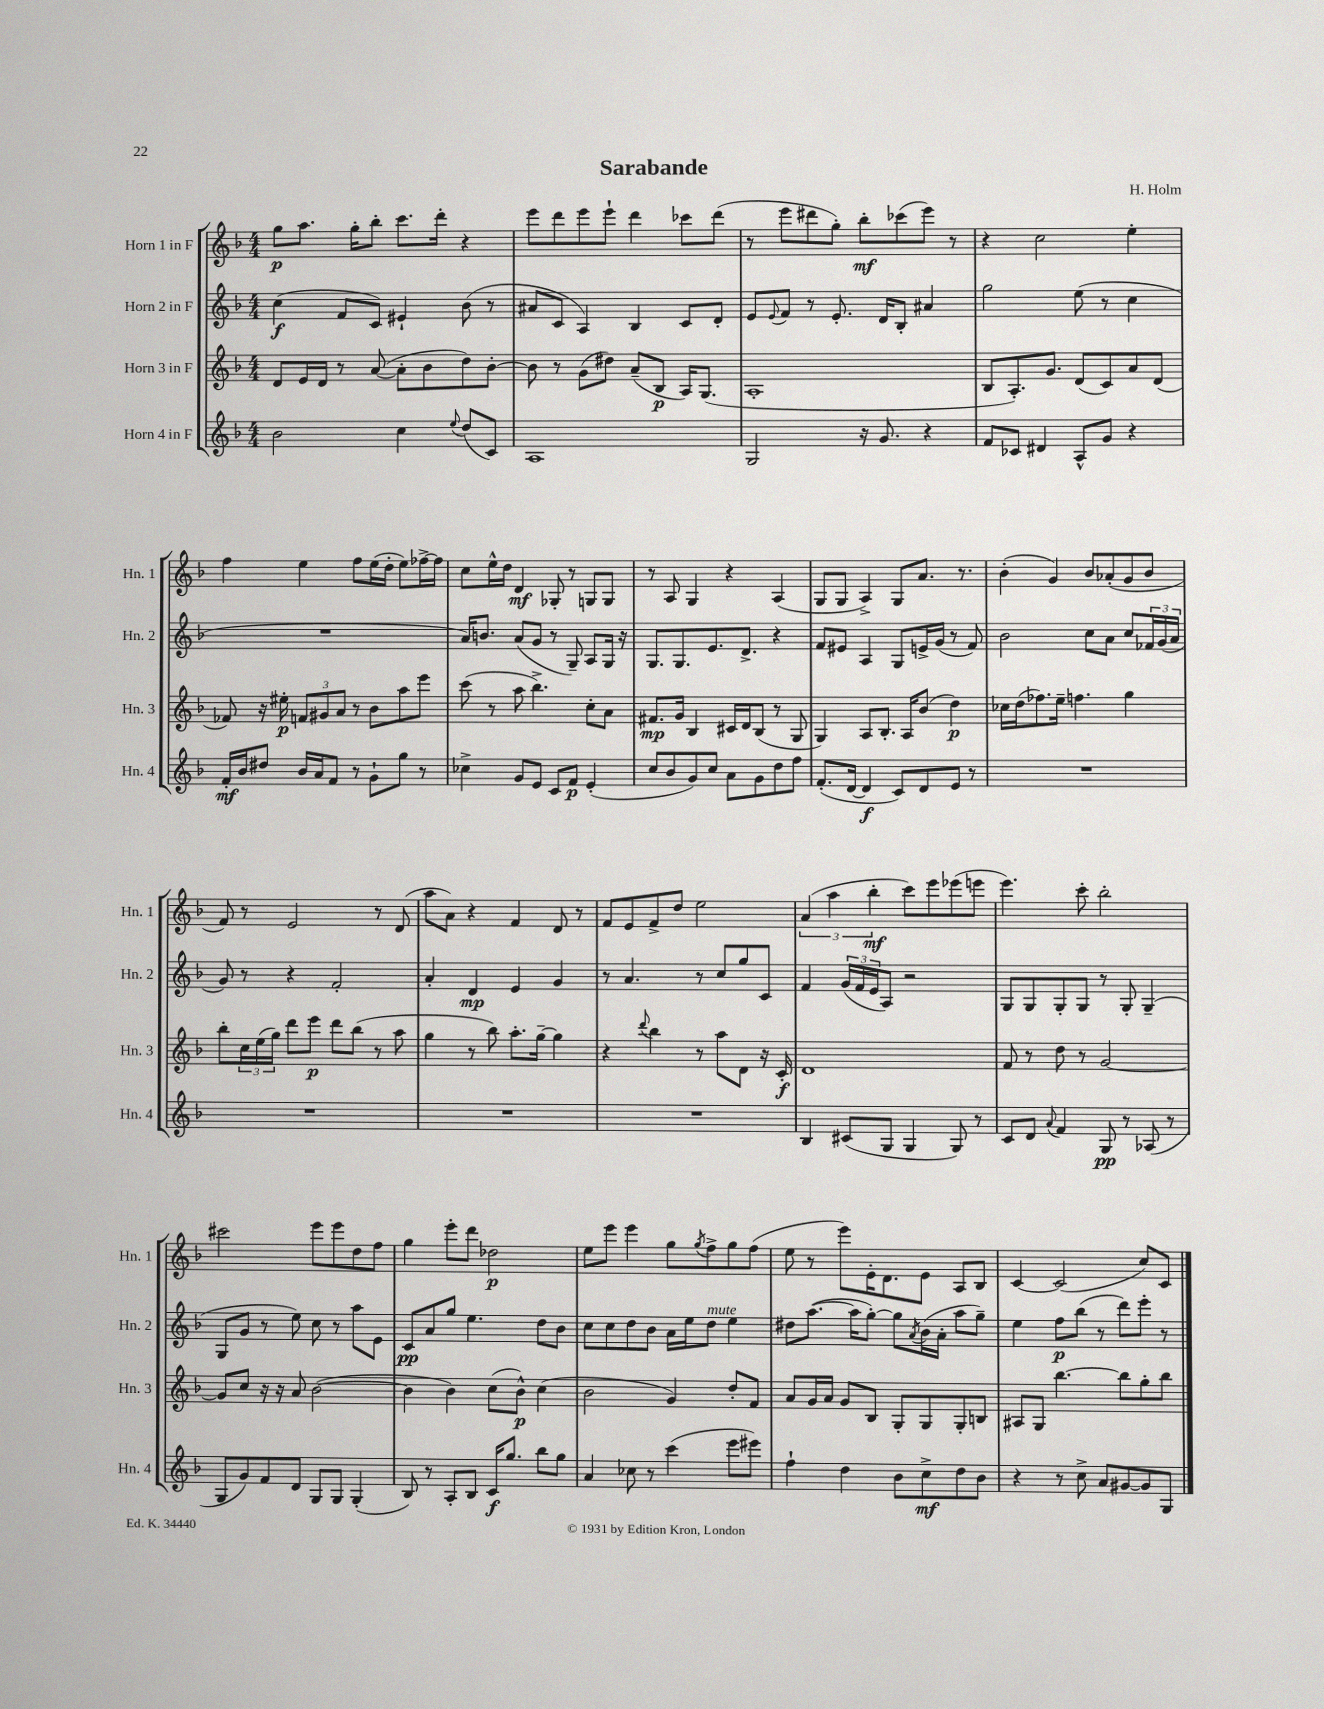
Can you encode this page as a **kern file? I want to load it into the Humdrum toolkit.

**kern	**kern	**kern	**kern
*staff4	*staff3	*staff2	*staff1
*clefG2	*clefG2	*clefG2	*clefG2
*k[b-]	*k[b-]	*k[b-]	*k[b-]
*M4/4	*M4/4	*M4/4	*M4/4
2b-	8d	(4cc	8gg
.	16e	.	8.aa
.	16d	.	.
.	8r	8f	.
.	.	.	16gg'
.	([8a	8c)	8bb-'
4cc	8a']	4e#`	8.ccc
.	8b-	.	.
.	.	.	16ddd'
8qqee	.	.	.
(8dd	8dd)	(8b-	4r
8c)	[8b-'	8r	.
=	=	=	=
1A	8b-]	8a#	8eee
.	8r	8c	8ddd
.	(8g	4A)	8eee
.	8dd#)	.	8eee`
.	(8a~	4B-	4ddd
.	8B-	.	.
.	16A)	8c	8ccc-
.	(8.G	.	.
.	.	8d'	(8ddd
=	=	=	=
2G	1A'	8e	8r
.	.	8qqe	.
.	.	8f	8eee
.	.	8r	8ddd#
.	.	8.e'	8gg')
16r	.	.	8bb-'
8.g	.	16d	.
.	.	8B-'	(8ccc-
4r	.	4a#	8eee)
.	.	.	8r
=	=	=	=
8f	8B-	2gg	4r
8c-	8.A')	.	.
4d#	.	.	2cc
.	8.g	.	.
8A^^	(8d	(8ee	.
8g	8c)	8r	.
4r	8a	4cc	4ee'
.	(8d	.	.
=	=	=	=
16f'	8f-)	1r	4ff
16b-	.	.	.
8dd#	16r	.	.
.	16ee#'	.	.
16b-	12f	.	4ee
16a	.	.	.
.	12g#	.	.
8f	.	.	.
.	12a	.	.
8r	8r	.	8ff
8g`	8b-	.	(16ee
.	.	.	16dd'
8gg	8aa	.	8ee)
8r	8eee	.	[16ff-^
.	.	.	16ff-]
=	=	=	=
4cc-^	(8ccc	16a)	8cc
.	.	8.b	.
.	8r	.	16ee^^
.	.	.	16dd
8g	8aa	(8a	4d
8e	4.bb-^)	8g	.
8c	.	8r	8G-'
8f	.	8G~)	8r
(4e'	8cc'	8A	8G
.	8a	16G	8G
.	.	16r	.
=	=	=	=
8cc	8.f#	8.G	8r
8b-	.	.	8A
.	16g	8.G	.
8g)	4B-	.	4G
8cc	.	8.e	.
8a	16c#	.	4r
.	16d	8.d^	.
8g	(8B-	.	.
8dd	8r	4r	(4A
8ff	8G	.	.
=	=	=	=
(8.f'	4G)	8f	8G
.	.	8e#	8G
[16d	.	.	.
4d]	8A	4A	4A^)
.	8.B-'	.	.
8c)	.	8G	8G
.	16A	.	.
8d	(8b-	16e^	8.a
.	.	(16g	.
8e	4dd)	8r	.
.	.	.	8.r
8r	.	8f)	.
=	=	=	=
1r	16cc-	2b-	(4b-'
.	(16dd	.	.
.	8.ff-)	.	.
.	.	.	4g)
.	16ee~	.	.
.	4.ff	.	.
.	.	8cc	8b-
.	.	8a	(8a-'
.	4gg	8cc	8g
.	.	24f-	8b-
.	.	(24g	.
.	.	24a	.
=	=	=	=
1r	8bb-'	8g)	8f)
.	24cc	8r	8r
.	(24ee	.	.
.	24gg)	.	.
.	8ddd	4r	2e
.	8eee	.	.
.	8ddd	2f'	.
.	(8bb-	.	.
.	8r	.	8r
.	8aa	.	(8d
=	=	=	=
1r	4gg	4a'	8aa
.	.	.	8a)
.	8r	4d	4r
.	8bb-)	.	.
.	8.aa'	4e	4f
.	[16gg~	.	.
.	4gg]	4g	8d
.	.	.	8r
=	=	=	=
1r	4r	8r	8f
.	.	4.a	8e
.	8qqddd	.	.
.	4bb-	.	8f^
.	.	.	8dd
.	8r	8r	2ee
.	8aa	8cc	.
.	8d	8gg	.
.	16r	8c	.
.	16c'	.	.
=	=	=	=
4B-	1d	4f	(6a
.	.	.	6aa
(8c#	.	(24g	.
.	.	24f	.
.	.	24e	6bb-'
8G	.	8A)	.
4G	.	2r	8ccc)
.	.	.	8eee
8G)	.	.	(8eee-
8r	.	.	8eee
=	=	=	=
8c	8f	8G	4.eee)
8d	8r	8G	.
8qqa	.	.	.
4f	8dd	8G'	.
.	8r	8G	8ccc'
8G	[2g	8r	2bb-'
8r	.	8G'	.
(8A-	.	(4G~	.
8r	.	.	.
=	=	=	=
8G	8g]	8G	2ccc#
8g)	8cc	8g	.
8f	16r	8r	.
.	16r	.	.
8d	8a	8ee)	.
8G	([2b-	8cc	8eee
8G	.	8r	8eee
(4G'	.	8aa	8dd
.	.	8e	8ff
=	=	=	=
8B-)	4b-]	8c	4gg
8r	.	8a	.
8A'	4b-)	8gg	8eee'
8B-	.	4.ee	8ddd
16c	(8cc	.	2dd-
8.gg	.	.	.
.	8b-^^)	.	.
8bb-	(4cc	8dd	.
8gg	.	8b-	.
=	=	=	=
4a	2b-	8cc	8ee
.	.	8cc	8eee
8cc-	.	8dd	4eee
8r	.	8b-	.
(4ccc	4g)	16a	8gg
.	.	16ee	.
.	.	.	8qgg
.	.	8dd	8ff^
8eee	8dd'	4ee	8gg
8eee#)	8f	.	(8ff
=	=	=	=
4ff`	8a	8dd#	8ee
.	16g	([8.aa	8r
.	16a	.	.
4dd	8g	.	8eee)
.	.	16aa]	.
.	8B-	[8gg')	16e'
.	.	.	8.d
8b-	8G'	8gg]	.
.	.	8qa	.
8cc^	8G	(16b-	8e
.	.	16a'	.
8dd	8G'	8aa	8A
8b-	8B	8gg~)	8B-
=	=	=	=
4r	8A#	4ee	[4c
.	8G	.	.
8r	[4.bb-	8ff	(2c]
8cc^	.	(8bb-	.
8a	.	8r	.
[8g#	8bb-]	8ddd)	.
8g#]	8gg'	8eee'	8cc)
8G	8bb-	8r	8c
==	==	==	==
*-	*-	*-	*-
